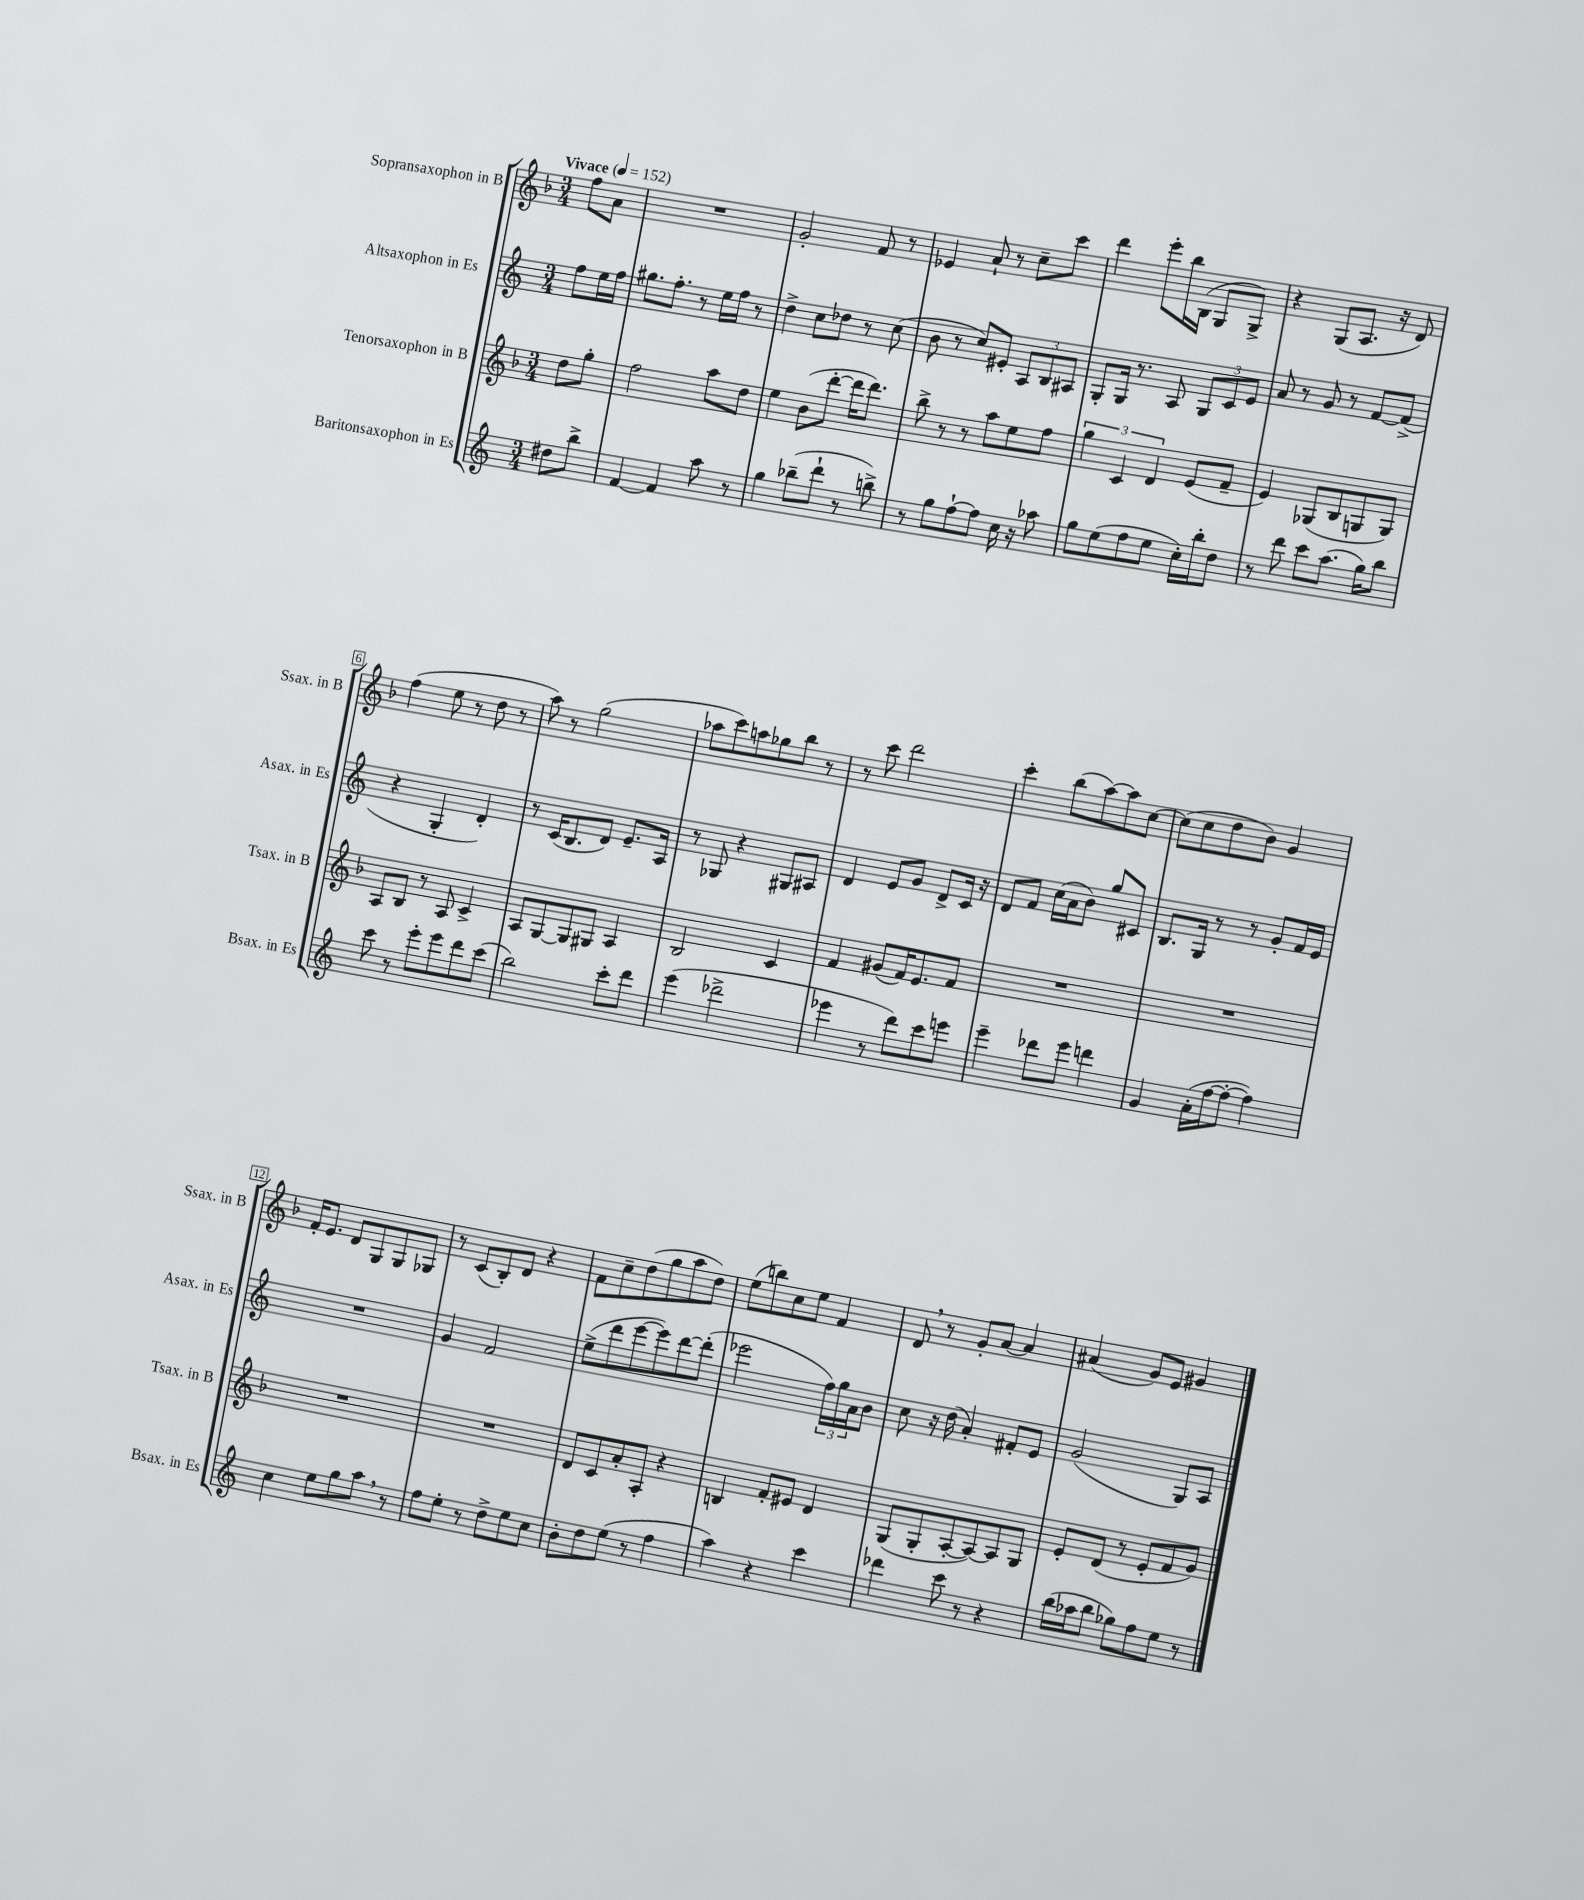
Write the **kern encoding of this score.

**kern	**kern	**kern	**kern
*staff4	*staff3	*staff2	*staff1
*clefG2	*clefG2	*clefG2	*clefG2
*k[]	*k[b-]	*k[]	*k[b-]
*M3/4	*M3/4	*M3/4	*M3/4
*MM152	*MM152	*MM152	*MM152
8dd#	8dd	8ff	8ff
8bb^	8gg'	16ee	8a
.	.	16ff	.
=	=	=	=
[4f	2ff	8.gg#	2.r
.	.	8.ff'	.
4f]	.	.	.
.	.	8r	.
8aa	8aa	16ee	.
.	.	16ff	.
8r	8dd	8r	.
=	=	=	=
4gg	4ee	4dd^	2g'
(8bb-~	(8b-	8cc	.
8ddd`	[8ddd'	8dd-	.
8r	16ddd]	8r	8f
.	8.ddd)	.	.
8bb^)	.	(8cc	8r
=	=	=	=
8r	8bb-^	8b	4e-
8gg	8r	8r	.
[8ff`	8r	8cc)	8a`
8ff]	8aa	8e#'	8r
16cc	8ee	12A	8cc~
16r	.	.	.
.	.	12B	.
8aa-	8ff	.	8ccc
.	.	12A#	.
=	=	=	=
8gg	6gg	8G'	4ddd
(8ee	.	16G	.
.	6c	.	.
.	.	8.r	.
8ff	.	.	8eee'
.	6d	.	.
8ee	.	8A	16bb-
.	.	.	(16B-
16cc')	(8e	12G	8G
16bb'	.	.	.
.	.	12c	.
8dd	8f~	.	8G^)
.	.	12e	.
=	=	=	=
8r	4e)	8a	4r
8ddd	.	8r	.
8ccc	(8G-	8g	(8G
(8.aa	8B-	8r	8.A
.	8G	[8f	.
16gg)	.	.	16r
8bb	8G)	(8f^]	8d)
=	=	=	=
8ccc	8A	4r	(4ff
8r	8B-	.	.
8eee'	8r	4G'	8ee
8eee	8A	.	8r
8ddd	4c^	4d')	8dd
(8ccc	.	.	8r
=	=	=	=
2bb)	8A	8r	8aa)
.	[8G	(16c	8r
.	.	8.B	.
.	8G]	.	(2gg
.	8G#	8d)	.
8ccc'	4A	8.e~	.
8ddd	.	.	.
.	.	16A	.
=	=	=	=
(4eee	2B-	8r	8aa-
.	.	8G-	8ccc)
2ddd-^	.	4r	8aa
.	.	.	8gg-
.	4c	8G#	8bb-
.	.	8A#	8r
=	=	=	=
4eee-	4f	4d	8r
.	.	.	8ccc
8r	(8g#	8e	2ddd
8ddd)	16f)	8g	.
.	8.e	.	.
8ccc	.	8d^	.
8eee	8f	16c	.
.	.	16r	.
=	=	=	=
4eee~	2.r	8d	4ccc'
.	.	8f	.
8ddd-	.	(16cc	(8bb-
.	.	16a	.
8eee	.	8b)	[8aa)
4ddd	.	8gg	8aa]
.	.	8c#	[8cc
=	=	=	=
4g	2.r	8.B	(8cc]
.	.	.	8cc
.	.	16G	.
(16a'	.	8r	8dd
[16ff	.	.	.
8ff'_	.	8r	8b-)
4ff])	.	8g'	4g
.	.	16f	.
.	.	16e	.
=	=	=	=
4cc	2.r	2.r	16f'
.	.	.	8.e
8ee	.	.	8d
8gg	.	.	8G
8aa	.	.	8G
8r	.	.	8G-
=	=	=	=
8ff	2.r	4g	8r
8ee'	.	.	(8c
8r	.	2f	8B-')
8dd^	.	.	8d
8ee	.	.	4r
8cc	.	.	.
=	=	=	=
8b'	8d	(8ee^	8f
8dd	8c	8ddd	8cc~
(8ee	8a'	[8eee	(8dd
8r	8A'	8eee])	8gg
4ff	4r	[8ddd	8aa
.	.	(8ddd']	8dd)
=	=	=	=
4aa)	4B	2eee-	(8ee
.	.	.	8bb)
4r	8f'	.	8cc
.	8e#	.	8ee
4ccc	4d	24ff)	4f
.	.	24gg	.
.	.	24a	.
.	.	8b	.
=	=	=	=
4ddd-	(8G	8cc	8d
.	8G'	16r	8r
.	.	(16dd	.
8ccc	[8A'	4a')	8g'
8r	8A_)	.	[8a
4r	8A]	8f#'	4a]
.	8G	8e	.
=	=	=	=
(16bb	8e'	(2g	(4a#
16aa-	.	.	.
8bb	(8d	.	.
8gg-)	8r	.	8g)
8ff	8e'	.	8e
8ee	8f	8G)	4g#
8r	8g)	8A	.
==	==	==	==
*-	*-	*-	*-
